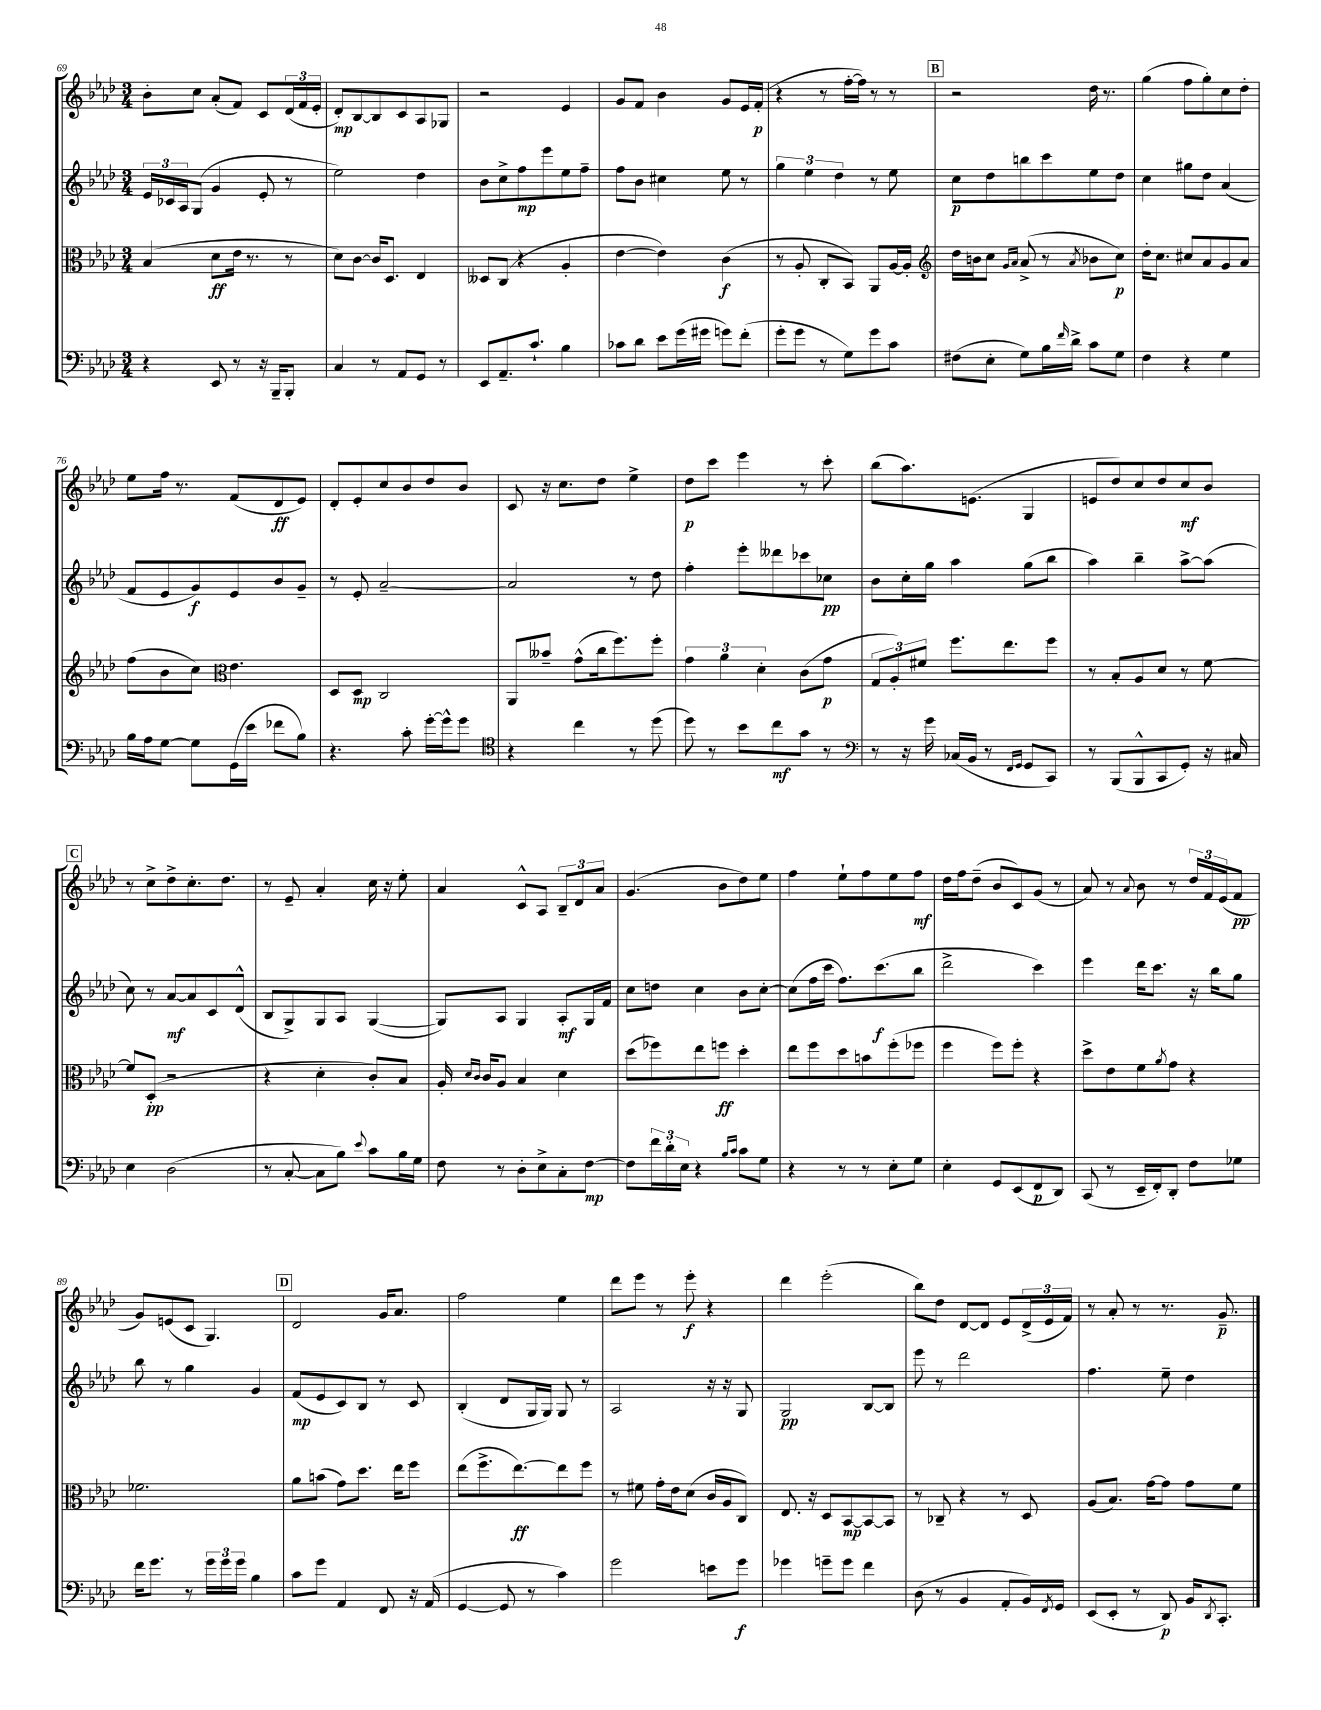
<<
\new StaffGroup <<
\new Staff = "s0" {
    \clef treble \key aes \major \numericTimeSignature \time 3/4
    bes'8-. c''8 aes'8-.( f'8) c'8 \tuplet 3/2 { des'16( f'16 ees'16-. } |
    des'8-.\mp) bes8~ bes8 c'8 aes8 ges8 |
    r2 ees'4 |
    g'8 f'8 bes'4 g'8 ees'16 f'16-.\p( |
    r4 r8 f''16~-. f''16) r8 r8 |
    \mark \markup { \box "B" } r2 des''16 r8. |
    g''4( f''8 g''8-.) c''8 des''8-. |
    ees''8 f''16 r8. f'8( des'8\ff ees'8) |
    des'8-. ees'8-. c''8 bes'8 des''8 bes'8 |
    c'8 r16 c''8. des''8 ees''4-> |
    des''8\p c'''8 ees'''4 r8 c'''8-. |
    bes''8( aes''8.) e'8.( g4 |
    e'8 des''8) c''8 des''8 c''8\mf bes'8 |
    \mark \markup { \box "C" } r8 c''8-> des''8-> c''8.-. des''8. |
    r8 ees'8-- aes'4-. c''16 r16 ees''8-. |
    aes'4 c'8-^ aes8 \tuplet 3/2 { bes8-- des'8 aes'8 } |
    g'4.( bes'8 des''8) ees''8 |
    f''4 ees''8-! f''8 ees''8 f''8\mf |
    des''16 f''16 des''8--( bes'8 c'8) g'8( r8 |
    aes'8) r8 \appoggiatura { aes'8 } bes'8 r8 \tuplet 3/2 { des''16 f'16 ees'16( } f'8\pp |
    g'8) e'8( c'8 g4.) |
    \mark \markup { \box "D" } des'2 g'16 aes'8. |
    f''2 ees''4 |
    des'''8 ees'''8 r8 ees'''8-.\f r4 |
    des'''4 ees'''2-.( |
    bes''8) des''8 des'8~ des'8 ees'8 \tuplet 3/2 { des'16->( ees'16 f'16) } |
    r8 aes'8-. r8 r8. g'8.--\p \bar "|." |
}
\new Staff = "s1" {
    \clef treble \key aes \major \numericTimeSignature \time 3/4
    \tuplet 3/2 { ees'16 ces'16 aes16 } g8( g'4 ees'8-. r8 |
    ees''2) des''4 |
    bes'8 c''8-> f''8\mp ees'''8 ees''8 f''8-- |
    f''8 bes'8 cis''4 ees''8 r8 |
    \tuplet 3/2 { g''4 ees''4 des''4 } r8 ees''8 |
    \mark \markup { \box "B" } c''8\p des''8 b''8 c'''8 ees''8 des''8 |
    c''4 gis''8 des''8 aes'4( |
    f'8 ees'8 g'8\f) ees'8 bes'8 g'8-- |
    r8 ees'8-. aes'2~-- |
    aes'2 r8 des''8 |
    f''4-. ees'''8-. deses'''8 ces'''8 ces''8\pp |
    bes'8 c''16-. g''16 aes''4 g''8( bes''8 |
    aes''4) bes''4-- aes''8~-> aes''8( |
    \mark \markup { \box "C" } c''8) r8 aes'8~\mf aes'8 c'8 des'8-^( |
    bes8 g8->) g8 aes8 g4~( |
    g8) aes8 g4 aes8-.\mf g16 f'16 |
    c''8 d''8 c''4 bes'8 c''8~-. |
    c''8( f''16 c'''16 f''8.) c'''8.\f( bes''8 |
    des'''2-> c'''4) |
    ees'''4 des'''16 c'''8. r16 bes''16 g''8 |
    bes''8 r8 g''4 g'4 |
    \mark \markup { \box "D" } f'8\mp( ees'8 c'8) bes8 r8 c'8 |
    bes4-.( des'8 g16 g16) g8 r8 |
    aes2 r16 r16 g8 |
    g2\pp bes8~ bes8 |
    ees'''8 r8 des'''2 |
    f''4. ees''8-- des''4 \bar "|." |
}
\new Staff = "s2" {
    \clef alto \key aes \major \numericTimeSignature \time 3/4
    bes4( des'8\ff ees'16 r8. r8 |
    des'8) c'8~ c'16 des8. ees4 |
    deses8 c8( r4 aes4-. |
    ees'4~ ees'4) c'4\f( |
    r8 aes8-. c8-. bes,8) aes,8 aes16~ aes16-. |
    \mark \markup { \box "B" } \clef treble des''16 b'16 c''8 \grace { g'16 aes'16 } aes'8->( r8 \acciaccatura { aes'8 } bes'8 c''8\p) |
    des''16-. c''8. cis''8 aes'8 g'8 aes'8 |
    f''8( bes'8 c''8) \clef alto ees'4. |
    des8 des8\mp c2 |
    aes,8 beses'8-- g'8-^( c''16 f''8.) f''8-. |
    \tuplet 3/2 { g'4 aes'4 des'4-. } c'8( g'8\p |
    \tuplet 3/2 { g8 aes8-.) fis'8 } f''8. ees''8. f''8 |
    r8 bes8-. aes8 des'8 r8 f'8~ |
    \mark \markup { \box "C" } f'8 des8-.\pp( r2 |
    r4 des'4-. c'8-.) bes8 |
    aes16-. \grace { des'16 c'16 } c'16 aes8 bes4 des'4 |
    des''8( fes''8) ees''8 f''8\ff des''4-. |
    ees''8 f''8 des''8 b'8 f''8-.( fes''8 |
    f''4 f''8) f''8-. r4 |
    des''8-> ees'8 f'8 \acciaccatura { aes'8 } g'8 r4 |
    fes'2. |
    \mark \markup { \box "D" } aes'8 b'8( g'8) des''8. ees''16 f''8 |
    ees''8( f''8.-> ees''8.~\ff) ees''8 f''8 |
    r8 fis'8 g'16-. ees'16 des'8( c'16 aes16 c8) |
    ees8. r16 des8 bes,8~\mp bes,8~ bes,8 |
    r8 ces8-- r4 r8 des8 |
    aes8( bes8.) g'16~ g'8 g'8 f'8 \bar "|." |
}
\new Staff = "s3" {
    \clef bass \key aes \major \numericTimeSignature \time 3/4
    r4 ees,8 r8 r16 bes,,16-- bes,,8-. |
    c4 r8 aes,8 g,8 r8 |
    ees,8 aes,8.-- c'8.-! bes4 |
    ces'8 des'8 ees'8 g'16( gis'16 g'8) f'8-.( |
    g'8-. g'8 r8 g8) g'8 c'8 |
    \mark \markup { \box "B" } fis8( ees8-. g8) bes16 \grace { f'16 } des'16-> c'8 g8 |
    f4 r4 g4 |
    bes16 aes16 g8~ g8 g,16( ees'16 fes'8 bes8) |
    r4. c'8-. g'16~-. g'16-^ g'8 |
    \clef tenor r4 c''4 r8 des''8( |
    des''8) r8 bes'8 c''8\mf g'8 r8 |
    \clef bass r8 r16 g'16 ces16( bes,16 r8 \grace { f,16 g,16 } g,8 c,8) |
    r8 bes,,8( bes,,8-^ c,8 g,8-.) r16 cis16 |
    \mark \markup { \box "C" } ees4 des2( |
    r8 c8~-. c8 bes8) \appoggiatura { ees'8 } c'8 bes16 g16 |
    f8 r8 des8-. ees8-> c8-. f8~\mp |
    f8 \tuplet 3/2 { f'16 des'16-. ees16 } r4 \grace { bes16 c'16 } c'8 g8 |
    r4 r8 r8 ees8-. g8 |
    ees4-. g,8 ees,8( f,8\p des,8) |
    c,8( r8 ees,16-- f,16-.) des,8-. f8 ges8 |
    f'16 g'8. r8 \tuplet 3/2 { g'16 g'16 g'16 } bes4 |
    \mark \markup { \box "D" } c'8 g'8 aes,4 f,8 r16 aes,16( |
    g,4~ g,8 r8 c'4) |
    g'2 e'8 g'8\f |
    ges'4 g'8-- g'8 f'4 |
    des8( r8 bes,4 aes,8-. bes,16) \acciaccatura { f,8 } g,16 |
    ees,8( ees,8-. r8 des,8\p) bes,16 \acciaccatura { des,8 } c,8.-. \bar "|." |
}
>>
>>
\layout { \context { \Score currentBarNumber = #69 } }
